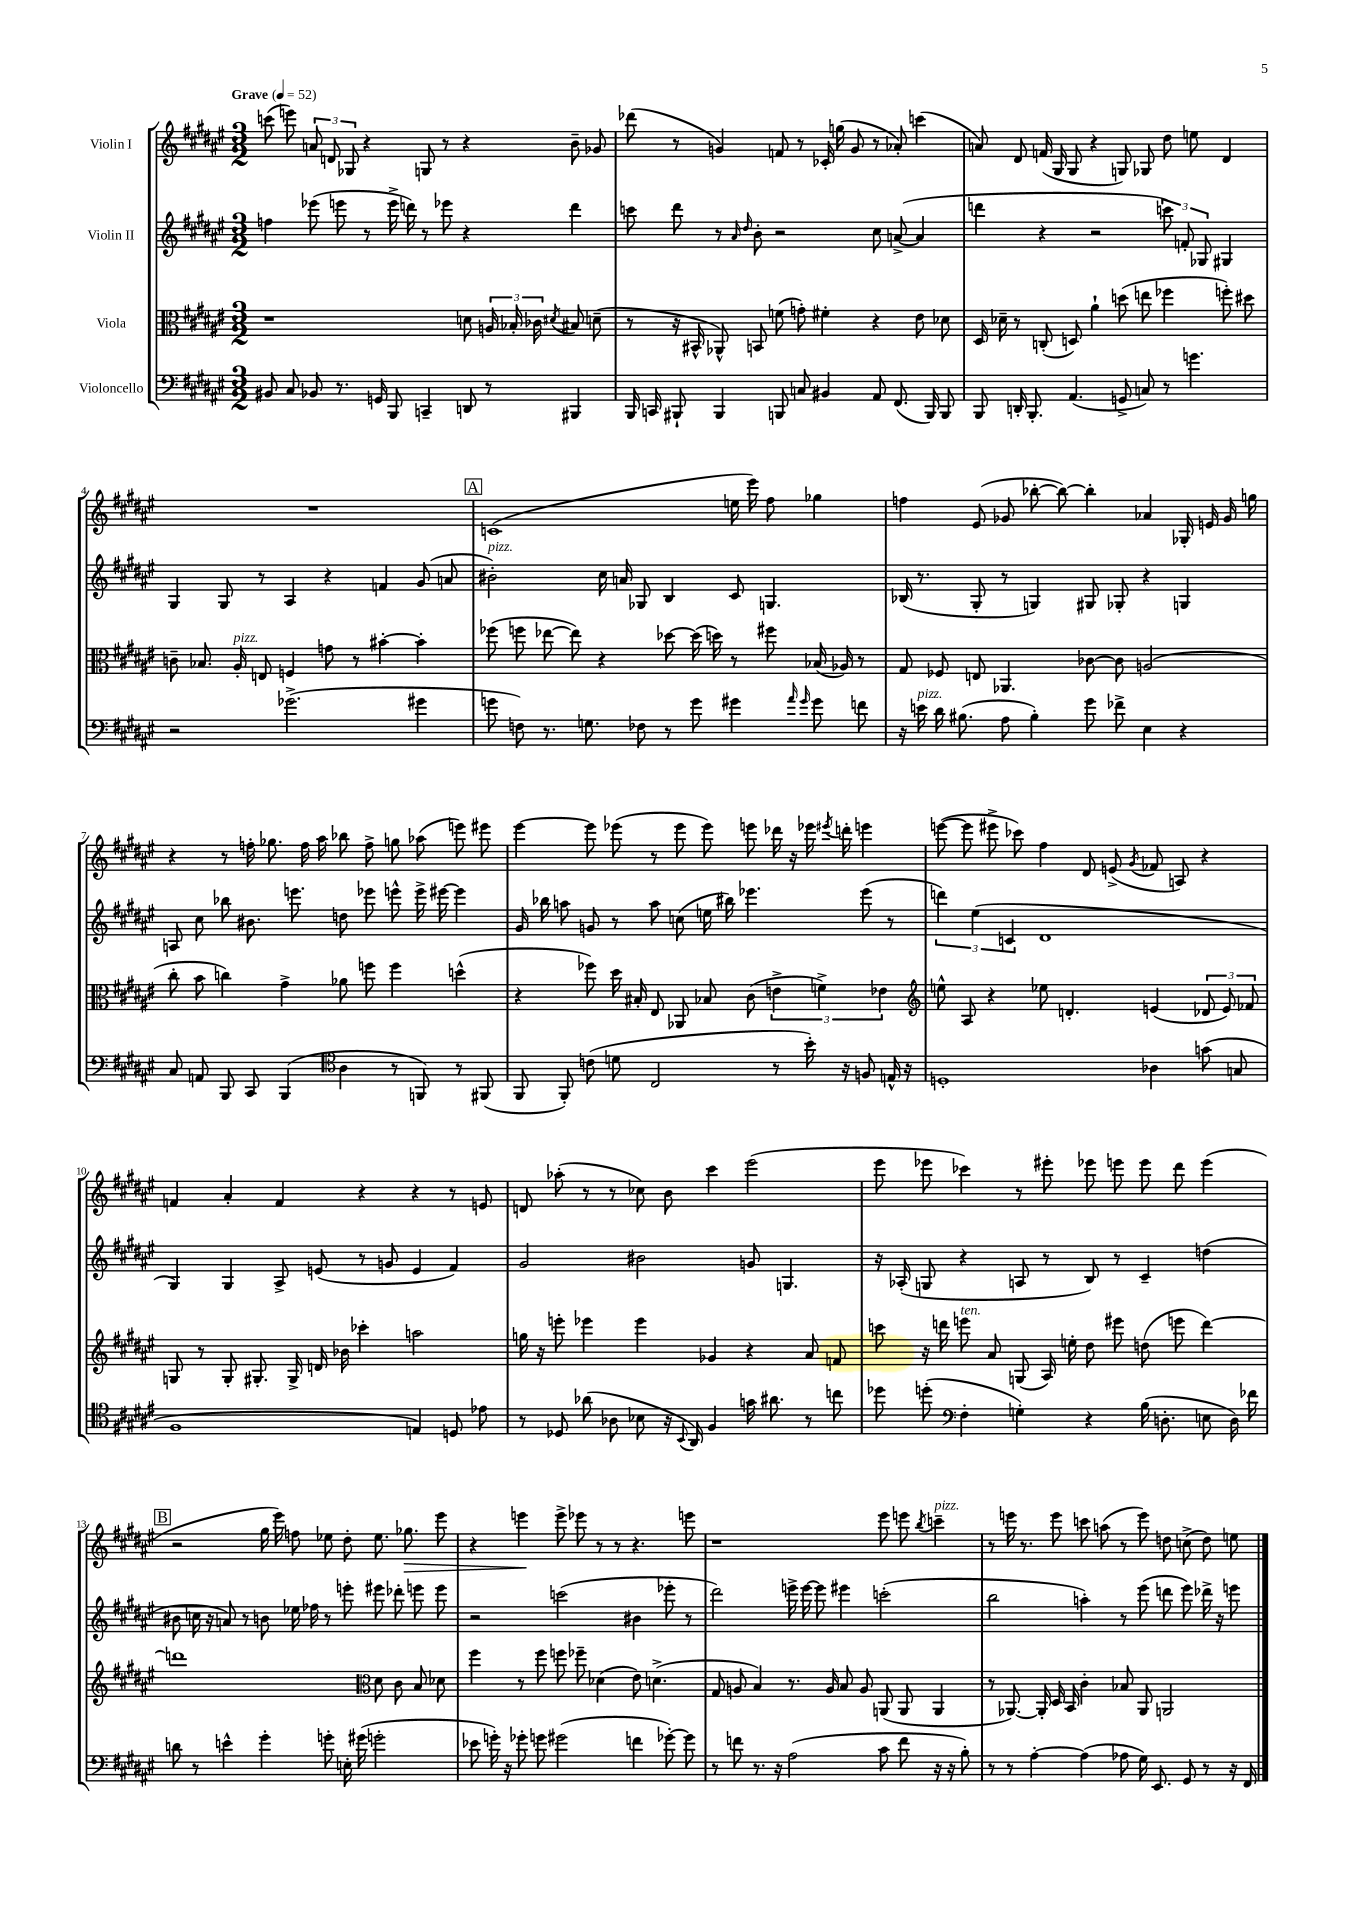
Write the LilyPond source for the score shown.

<<
\new StaffGroup <<
\new Staff = "s0" \with { instrumentName = "Violin I" } {
    \clef treble \key fis \major \numericTimeSignature \time 3/2 \tempo "Grave" 4 = 52
    \autoBeamOff c'''8( e'''8) \tuplet 3/2 { a'8 d'8 ges8 } r4 g8 r8 r4 b'8-- ges'8 |
    des'''8( r8 g'4) f'8 r8 ces'16-. g''16( g'8 r8 aes'8-.) c'''4( |
    a'8) dis'8 f'16( gis16 gis8 r4 g8) ges8 dis''8 e''8 dis'4 |
    R1. |
    \mark \markup { \box "A" } c'1( e''16 eis'''16) fis''8 ges''4 |
    f''4 eis'8( ges'8 bes''8~-. bes''8~) bes''4-. aes'4 ges16-. e'16 ges'16 g''16 |
    r4 r8 f''16-. ges''8. f''16 ais''16 bes''8 f''8-> g''8 aes''8( e'''8) eis'''8 |
    eis'''4~ eis'''8 ees'''8( r8 ees'''8 ees'''8) e'''8 des'''16 r16 ees'''16 \acciaccatura { eis'''8 } d'''16-. e'''4 |
    e'''8~( e'''8 eis'''8-> ces'''8) fis''4 dis'8 e'8->( \acciaccatura { gis'8 } fes'8 a8) r4 |
    f'4 ais'4-. f'4 r4 r4 r8 e'8 |
    d'8 aes''8-.( r8 r8 ces''8) b'8 cis'''4 eis'''2( |
    eis'''8 ees'''8 ces'''4) r8 eis'''8-. ees'''8 e'''8 e'''8 dis'''8 e'''4( |
    \mark \markup { \box "B" } r2 gis''16 eis'''16) f''8 ees''8 dis''8-. ees''8. ges''8.\> eis'''8 |
    r4 e'''4\! e'''8-> ees'''8 r8 r8 r4. e'''8 |
    r1 eis'''8 e'''8 \acciaccatura { b''8 } c'''4--^\markup { \italic "pizz." } |
    r8 e'''16 r8. e'''8 c'''8 a''8( r8 e'''8) d''8 c''8->( d''8) e''8 \bar "|." |
}
\new Staff = "s1" \with { instrumentName = "Violin II" } {
    \clef treble \key fis \major \numericTimeSignature \time 3/2
    \autoBeamOff f''4 ees'''8( e'''8 r8 e'''16-> d'''16) r8 ees'''8 r4 d'''4 |
    c'''8 dis'''8 r8 \grace { ais'16 dis''16 } b'8-. r2 cis''8 a'8~->( a'4 |
    d'''4 r4 r2 \tuplet 3/2 { c'''8) f'8-. ges8 } gis4 |
    gis4 gis8 r8 ais4 r4 f'4 gis'8( a'8 |
    \mark \markup { \box "A" } bis'2-.^\markup { \italic "pizz." }) cis''16 a'16 ges8 b4 cis'8 g4. |
    bes16( r8. gis8-. r8 g4) gis8 ges8-. r4 g4 |
    a8 cis''8 bes''8 bis'8. e'''8. d''8 ees'''8 e'''8-^ e'''16-> eis'''16~ eis'''4 |
    gis'16 bes''16 a''8 g'8 r8 a''8 c''8( e''16 bis''16) ees'''4. ees'''8( r8 |
    \tuplet 3/2 { d'''4) eis''4( c'4 } dis'1 |
    gis4) gis4 ais8-> e'8( r8 g'8 e'4 fis'4) |
    gis'2 bis'2 g'8 g4. |
    r16 aes16-.( g8 r4 a8 r8 b8) r8 cis'4-- d''4( |
    \mark \markup { \box "B" } bis'8 c''16 r16 a'8) r8 b'8 ees''16 fes''16 r8 e'''8-. eis'''8 des'''8-. e'''8 e'''8 |
    r2 c'''2( bis'4 ees'''8-. r8 |
    dis'''2) e'''16-> e'''16~ e'''8 eis'''4 c'''2-.( |
    b''2 a''4-.) r8 eis'''8( d'''8 eis'''8) des'''16-> r16 e'''8 \bar "|." |
}
\new Staff = "s2" \with { instrumentName = "Viola" } {
    \clef alto \key fis \major \numericTimeSignature \time 3/2
    \autoBeamOff r1 d'8 \tuplet 3/2 { a16 bes16-. ces'16 } \acciaccatura { dis'8 } bis8 d'8--( |
    r8 r16 bis,16-^ aes,8-^) b,8 f'8( g'8-.) fis'4-. r4 eis'8 des'8 |
    dis16 des'16-- r8 c8-.( d8) ais'4-! d''8( e''8 fes''4 f''8-.) dis''8 |
    c'8-- bes8. ais16-.^\markup { \italic "pizz." } e8 f4 g'8 r8 bis'4~-. bis'4-. |
    \mark \markup { \box "A" } fes''8( f''8 ees''8~ ees''8) r4 des''8~ des''16( d''16) r8 fis''8 bes16( aes16) r8 |
    gis8 fes8 e8 aes,4. ces'8~ ces'8 a2( |
    cis''8-. b'8 c''4) gis'4-> aes'8 f''8 f''4 d''4-^( |
    r4 fes''8) dis''16 bis16-. eis8 aes,8 bes8 cis'8( \tuplet 3/2 { e'4-> f'4->) ees'4 } |
    \clef treble e''8-^ ais8 r4 ees''8 d'4.-. e'4( \tuplet 3/2 { des'8 e'8) fes'8 } |
    g8 r8 g8-. gis8.-. gis16-> d'16 bes'16 ces'''4-. a''2 |
    g''16 r16 e'''8-. ees'''4 ees'''4 ges'4 r4 ais'8 f'8 |
    c'''8 r16 d'''16 e'''8^\markup { \italic "ten." } ais'8 g8( ais16) e''16-. dis''8 eis'''8 d''8( e'''8 d'''4~) |
    \mark \markup { \box "B" } d'''1 \clef alto dis'8 cis'8 b8 des'8 |
    fis''4 r8 fis''8 f''8 fes''8-- des'4( eis'8) d'4.->( |
    gis8 a8 b4) r8. a16 b8 a8 a,8( a,8 a,4 |
    r8 aes,8.~) aes,16-. dis16 b,16 cis'4-. bes8 aes,8 a,2 \bar "|." |
}
\new Staff = "s3" \with { instrumentName = "Violoncello" } {
    \clef bass \key fis \major \numericTimeSignature \time 3/2
    \autoBeamOff bis,8 cis8 bes,8 r8. g,16 b,,8 c,4-- d,8 r8 bis,,4 |
    b,,16 c,16 bis,,8-! bis,,4 b,,8 c8 bis,4 ais,8 fis,8.( b,,16) b,,8 |
    b,,8 d,16-. b,,8.-. ais,4.( g,8-> c8) r8 g'4. |
    r2 ges'2.->( gis'4 |
    \mark \markup { \box "A" } g'8 f8) r8. g8. fes8 r8 g'8 gis'4 \grace { ais'16 gis'16 } gis'8 f'8 |
    r16 e'16^\markup { \italic "pizz." } dis'16 bis8.( ais8 bis4-.) gis'8 fes'8-> eis4 r4 |
    cis8 a,8 b,,8 cis,8 b,,4( \clef tenor ais4 r8 f,8) r8 fis,8( |
    fis,8 fis,8-.) c'8( d'8 cis2 r8 b'16-.) r16 f8 e16-^ r16 |
    d1-. aes4 g'8( g8 |
    fis1 e4) d8 ees'8 |
    r8 des8 aes'8( aes8 bes8 r16 \appoggiatura { b,8 } ais,16) fis4 g'16 ais'8. r8 c''8 |
    des''8 d''8-.( \clef bass fis4-. g4-.) r4 b16( d8.-. e8 d16) fes'16 |
    \mark \markup { \box "B" } d'8 r8 e'4-^ gis'4-. g'8-. e16-. gis'16( g'2-. |
    ees'8 g'16-.) r16 ges'8-. g'8 gis'2( f'4 ges'8~-.) ges'8 |
    r8 f'8 r8. r16 ais2( cis'8 f'8 r16 r16 b8-.) |
    r8 r8 ais4~-. ais4( aes8 gis16) eis,8. gis,8 r8 r16 fis,16 \bar "|." |
}
>>
>>
